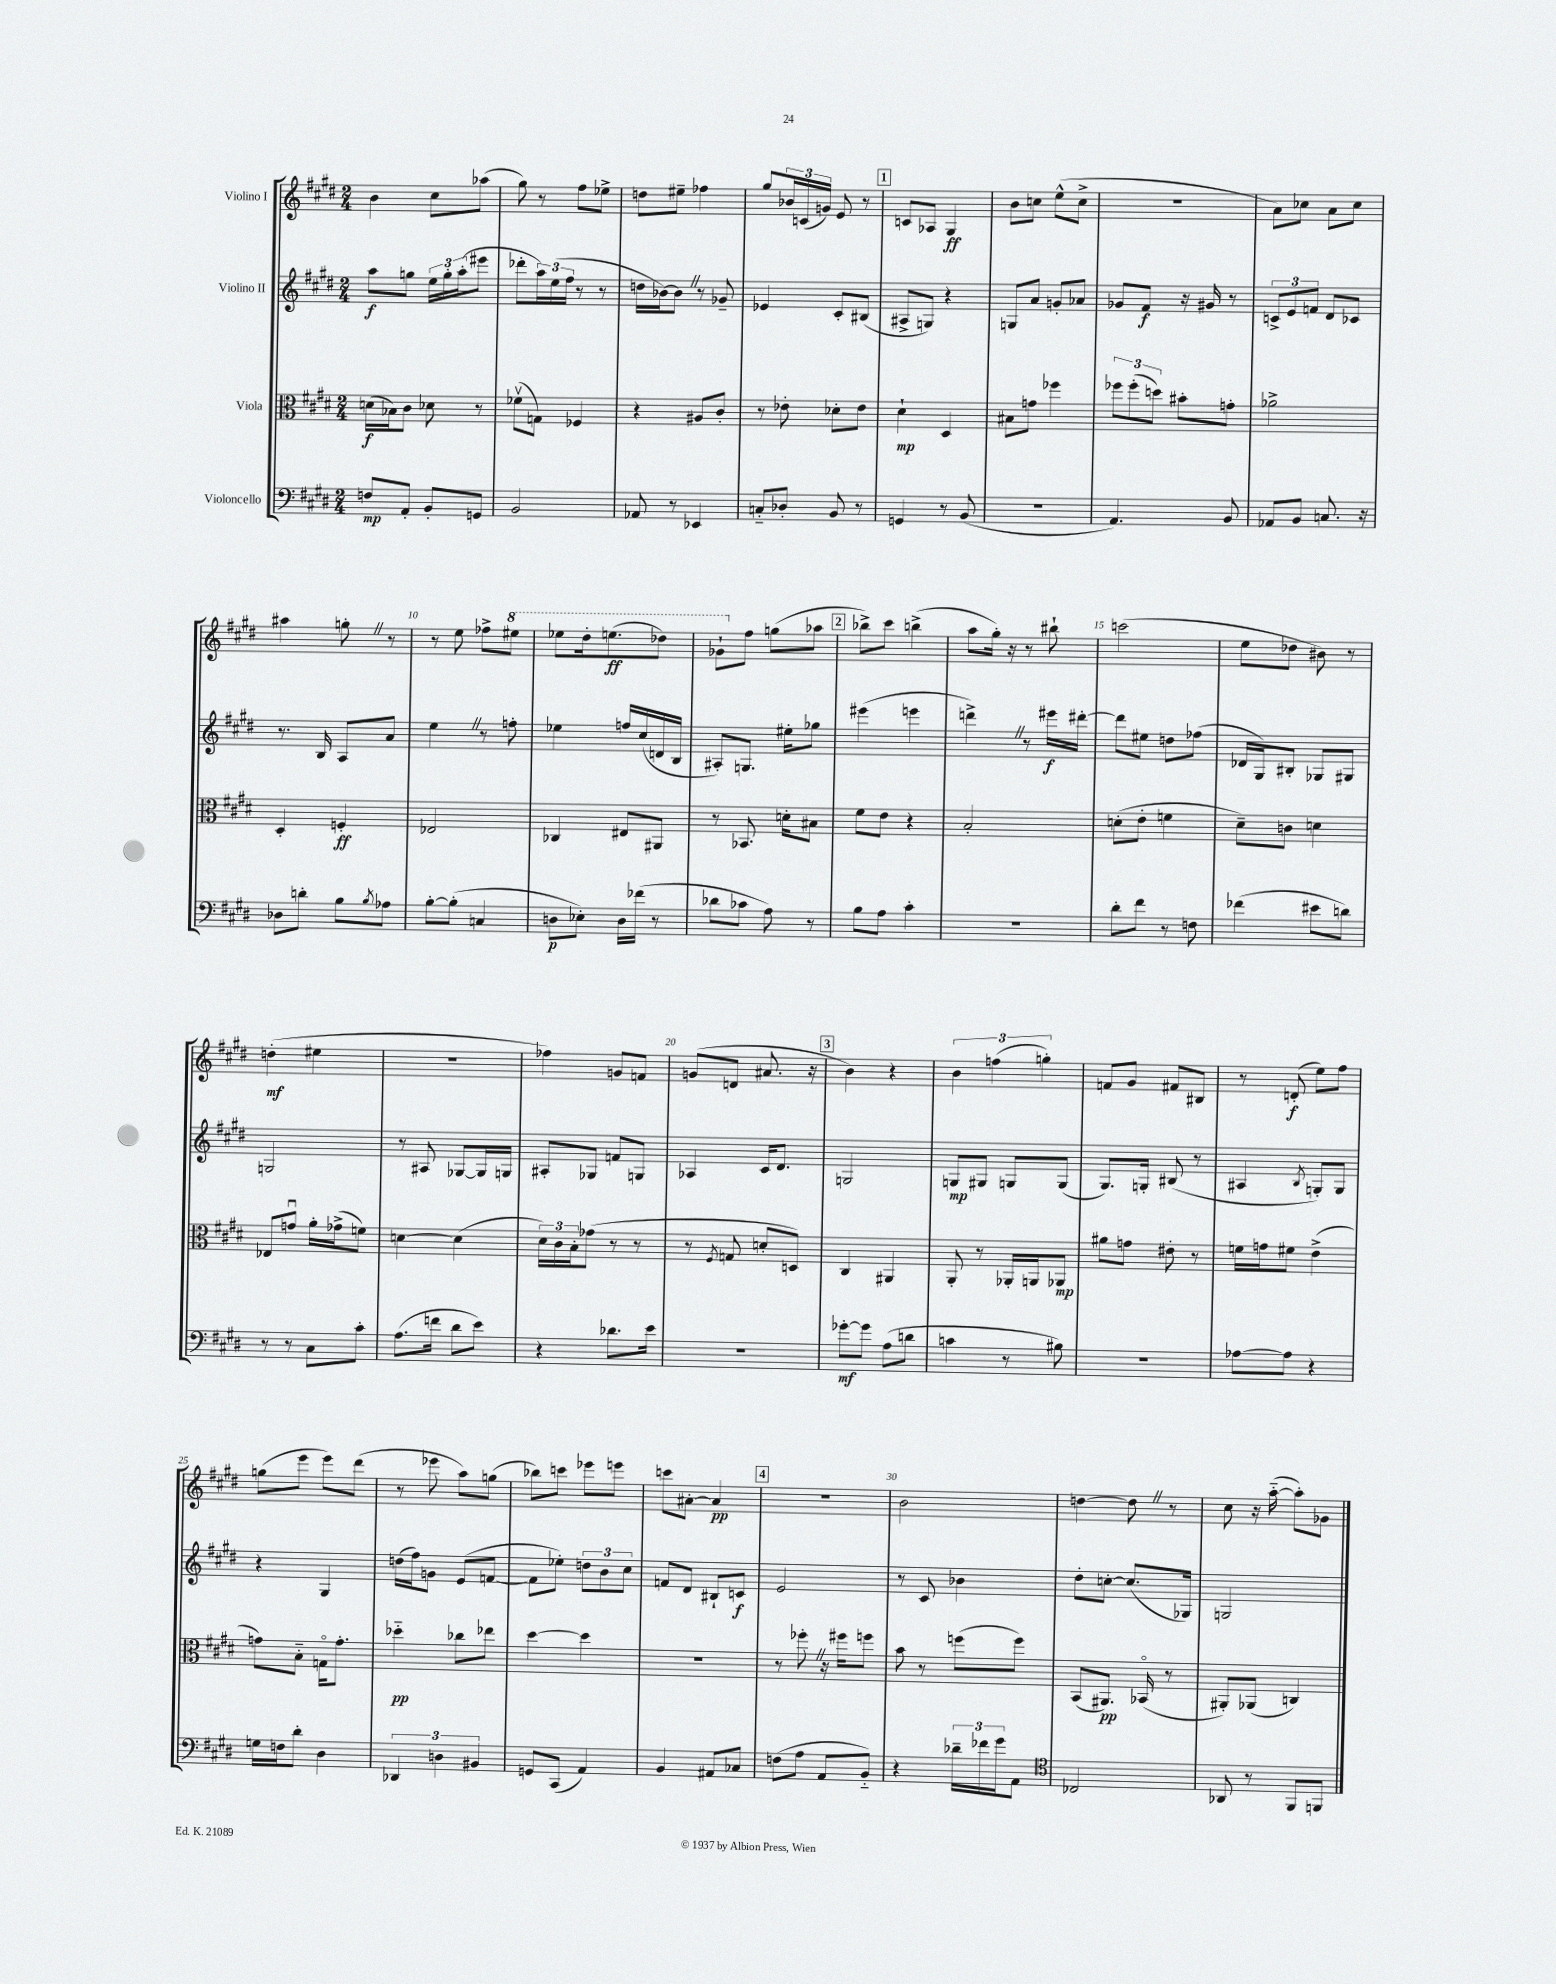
<<
\new StaffGroup <<
\new Staff = "s0" \with { instrumentName = "Violino I" } {
    \clef treble \key e \major \numericTimeSignature \time 2/4
    b'4 cis''8 aes''8( |
    gis''8) r8 fis''8 ees''8-> |
    d''8 eis''8-- fes''4 |
    gis''8 \tuplet 3/2 { bes'16 c'16( g'16) } e'8 r8 |
    \mark \markup { \box "1" } c'8 aes8 gis4\ff |
    b'8 c''8 e''8-^( c''8-> |
    r2 |
    a'8) ces''8 a'8 ces''8 |
    ais''4 g''8-. \once \override BreathingSign.text = \markup { \musicglyph "scripts.caesura.straight" } \breathe r8 |
    r8 e''8 fes''8-> \ottava #1 eis'''8 |
    ees'''8 dis'''16-. e'''8.\ff( des'''8) |
    ges''8-! \ottava #0 fis''8 g''8( aes''8 |
    \mark \markup { \box "2" } bes''8->) cis'''8 b''4->( |
    a''8 gis''16-.) r16 r8 bis''8-! |
    c'''2( |
    e''8 des''8 bis'8) r8 |
    d''4-.\mf( eis''4 |
    R2 |
    fes''4) g'8 f'8 |
    g'8( d'8 ais'8. r16 |
    \mark \markup { \box "3" } b'4) r4 |
    \tuplet 3/2 { b'4 f''4( g''4-.) } |
    f'8 gis'8 fis'8 bis8 |
    r8 d'8-.\f( e''8) fis''8 |
    g''8( e'''8 e'''8) dis'''8( |
    r8 ees'''8 a''8) g''8( |
    bes''8) c'''8 ees'''8 e'''8 |
    c'''8 ais'8~-. ais'4\pp |
    \mark \markup { \box "4" } R2 |
    b'2 |
    d''4~ d''8 \once \override BreathingSign.text = \markup { \musicglyph "scripts.caesura.straight" } \breathe r8 |
    cis''8 r16 a''16~-_( a''8-.) ges'8 \bar "|." |
}
\new Staff = "s1" \with { instrumentName = "Violino II" } {
    \clef treble \key e \major \numericTimeSignature \time 2/4
    a''8\f g''8 \tuplet 3/2 { e''16 g''16-. a''16-.( } eis'''8 |
    des'''8-. \tuplet 3/2 { a''16) e''16( fis''16 } r8 r8 |
    d''16 bes'16~) bes'8 \once \override BreathingSign.text = \markup { \musicglyph "scripts.caesura.straight" } \breathe r8 ges'8-- |
    ees'4 cis'8-. bis8( |
    \mark \markup { \box "1" } ais8-> g8) r4 |
    g8 a'8 g'8-. aes'8 |
    ges'8 fis'8\f r16 gis'16 r8 |
    \tuplet 3/2 { c'8-> e'8 f'8 } dis'8 ces'8 |
    r8. b16 a8 a'8 |
    e''4 \once \override BreathingSign.text = \markup { \musicglyph "scripts.caesura.straight" } \breathe r8 f''8-. |
    ees''4 f''16 cis''16( d'16 b16 |
    ais8-.) g8. eis''16-. ges''8 |
    \mark \markup { \box "2" } eis'''4( e'''4 |
    d'''4->) \once \override BreathingSign.text = \markup { \musicglyph "scripts.caesura.straight" } \breathe r8 eis'''16\f dis'''16~-. |
    dis'''8 eis''8 d''8 fes''8( |
    des'16 gis16) bis8-. ges8 gis8 |
    g2 |
    r8 ais8 ges8~ ges16 g16 |
    ais8-. ges8 f'8 g8 |
    aes4 cis'16 dis'8. |
    \mark \markup { \box "3" } g2 |
    g8\mp gis8 g8 g8( |
    gis8.) g16-. bis8( r8 |
    ais4 \acciaccatura { b8 } g8-.) g8 |
    r4 gis4 |
    d''16( fis''16) g'8 e'8( f'8~ |
    f'8 ees''8-.) \tuplet 3/2 { d''8 b'8 cis''8 } |
    f'8 dis'8 bis8-! c'8\f |
    \mark \markup { \box "4" } e'2 |
    r8 cis'8 bes'4 |
    dis''8-. c''8~-. c''8.( ges16) |
    g2 \bar "|." |
}
\new Staff = "s2" \with { instrumentName = "Viola" } {
    \clef alto \key e \major \numericTimeSignature \time 2/4
    d'16\f( bes16) cis'8 des'8 r8 |
    fes'8\upbow( g8) fes4 |
    r4 ais8 cis'8-. |
    r8 ees'8-. des'8-. ees'8 |
    \mark \markup { \box "1" } dis'4-!\mp dis4 |
    bis8 g'8 fes''4 |
    \tuplet 3/2 { fes''8 fes''8-.( d''8) } bis'8-. g'8-. |
    aes'2-> |
    dis4-. f4-.\ff |
    ees2 |
    ces4 eis8 ais,8 |
    r8 bes,8. d'16-. bis8 |
    \mark \markup { \box "2" } fis'8 e'8 r4 |
    b2-. |
    d'8-.( e'8-. f'4 |
    dis'8--) c'8 d'4 |
    ees8 g'8\downbow a'16-. ges'16->( f'8) |
    d'4~ d'4( |
    \tuplet 3/2 { dis'16) cis'16 b16-. } ges'8( r8 r8 |
    r8 \acciaccatura { fis8 } g8 d'8-. d8) |
    \mark \markup { \box "3" } cis4 ais,4 |
    a,8-. r8 aes,16-. a,16 aes,8\mp |
    ais'8 g'8 eis'8-. r8 |
    f'16 g'16 fis'8 e'4->( |
    g'8) b8-_ g16\flageolet g'8.-. |
    des''4-_\pp ces''8 ees''8 |
    dis''4~ dis''4 |
    r2 |
    \mark \markup { \box "4" } r8 fes''8-. \once \override BreathingSign.text = \markup { \musicglyph "scripts.caesura.straight" } \breathe r16 fis''16 f''8 |
    b'8 r8 f''8( f''8) |
    b,8( ais,8.\pp) bes,16\flageolet( r8 |
    ais,8-.) aes,8( c4) \bar "|." |
}
\new Staff = "s3" \with { instrumentName = "Violoncello" } {
    \clef bass \key e \major \numericTimeSignature \time 2/4
    f8\mp a,8-. b,8-. g,8 |
    b,2 |
    aes,8 r8 ees,4 |
    c8-_ des8-. b,8 r8 |
    \mark \markup { \box "1" } g,4 r8 b,8( |
    r2 |
    a,4.) b,8 |
    aes,8 b,8 c8. r16 |
    des8 d'8-. b8 \acciaccatura { b8 } aes8 |
    b8~-. b8-.( c4 |
    d8\p ees8-.) d16 fes'16( r8 |
    des'8 ces'8 a8) r8 |
    \mark \markup { \box "2" } b8 a8 cis'4-. |
    r2 |
    dis'8-. fis'8 r8 f8 |
    fes'4( eis'8 d'8) |
    r8 r8 cis8 cis'8-. |
    a8.( f'16 dis'8 e'8) |
    r4 des'8. e'16 |
    R2 |
    \mark \markup { \box "3" } ges'8~-.\mf ges'8 a8( d'8 |
    c'4 r8 bis8) |
    R2 |
    aes8~ aes8 r4 |
    g16 f16 dis'8-. dis4 |
    \tuplet 3/2 { des,4 d4 bis,4 } |
    g,8 cis,8( a,4) |
    b,4 ais,8 ces8 |
    \mark \markup { \box "4" } f8( a8 a,8 b,8-_) |
    r4 \tuplet 3/2 { des'16-- fes'16 gis'16 } a,8 |
    \clef tenor ces2 |
    aes,8 r8 fis,8 f,8 \bar "|." |
}
>>
>>
\layout { \context { \Score \override BarNumber.break-visibility = ##(#f #t #t) barNumberVisibility = #(every-nth-bar-number-visible 5) } }
